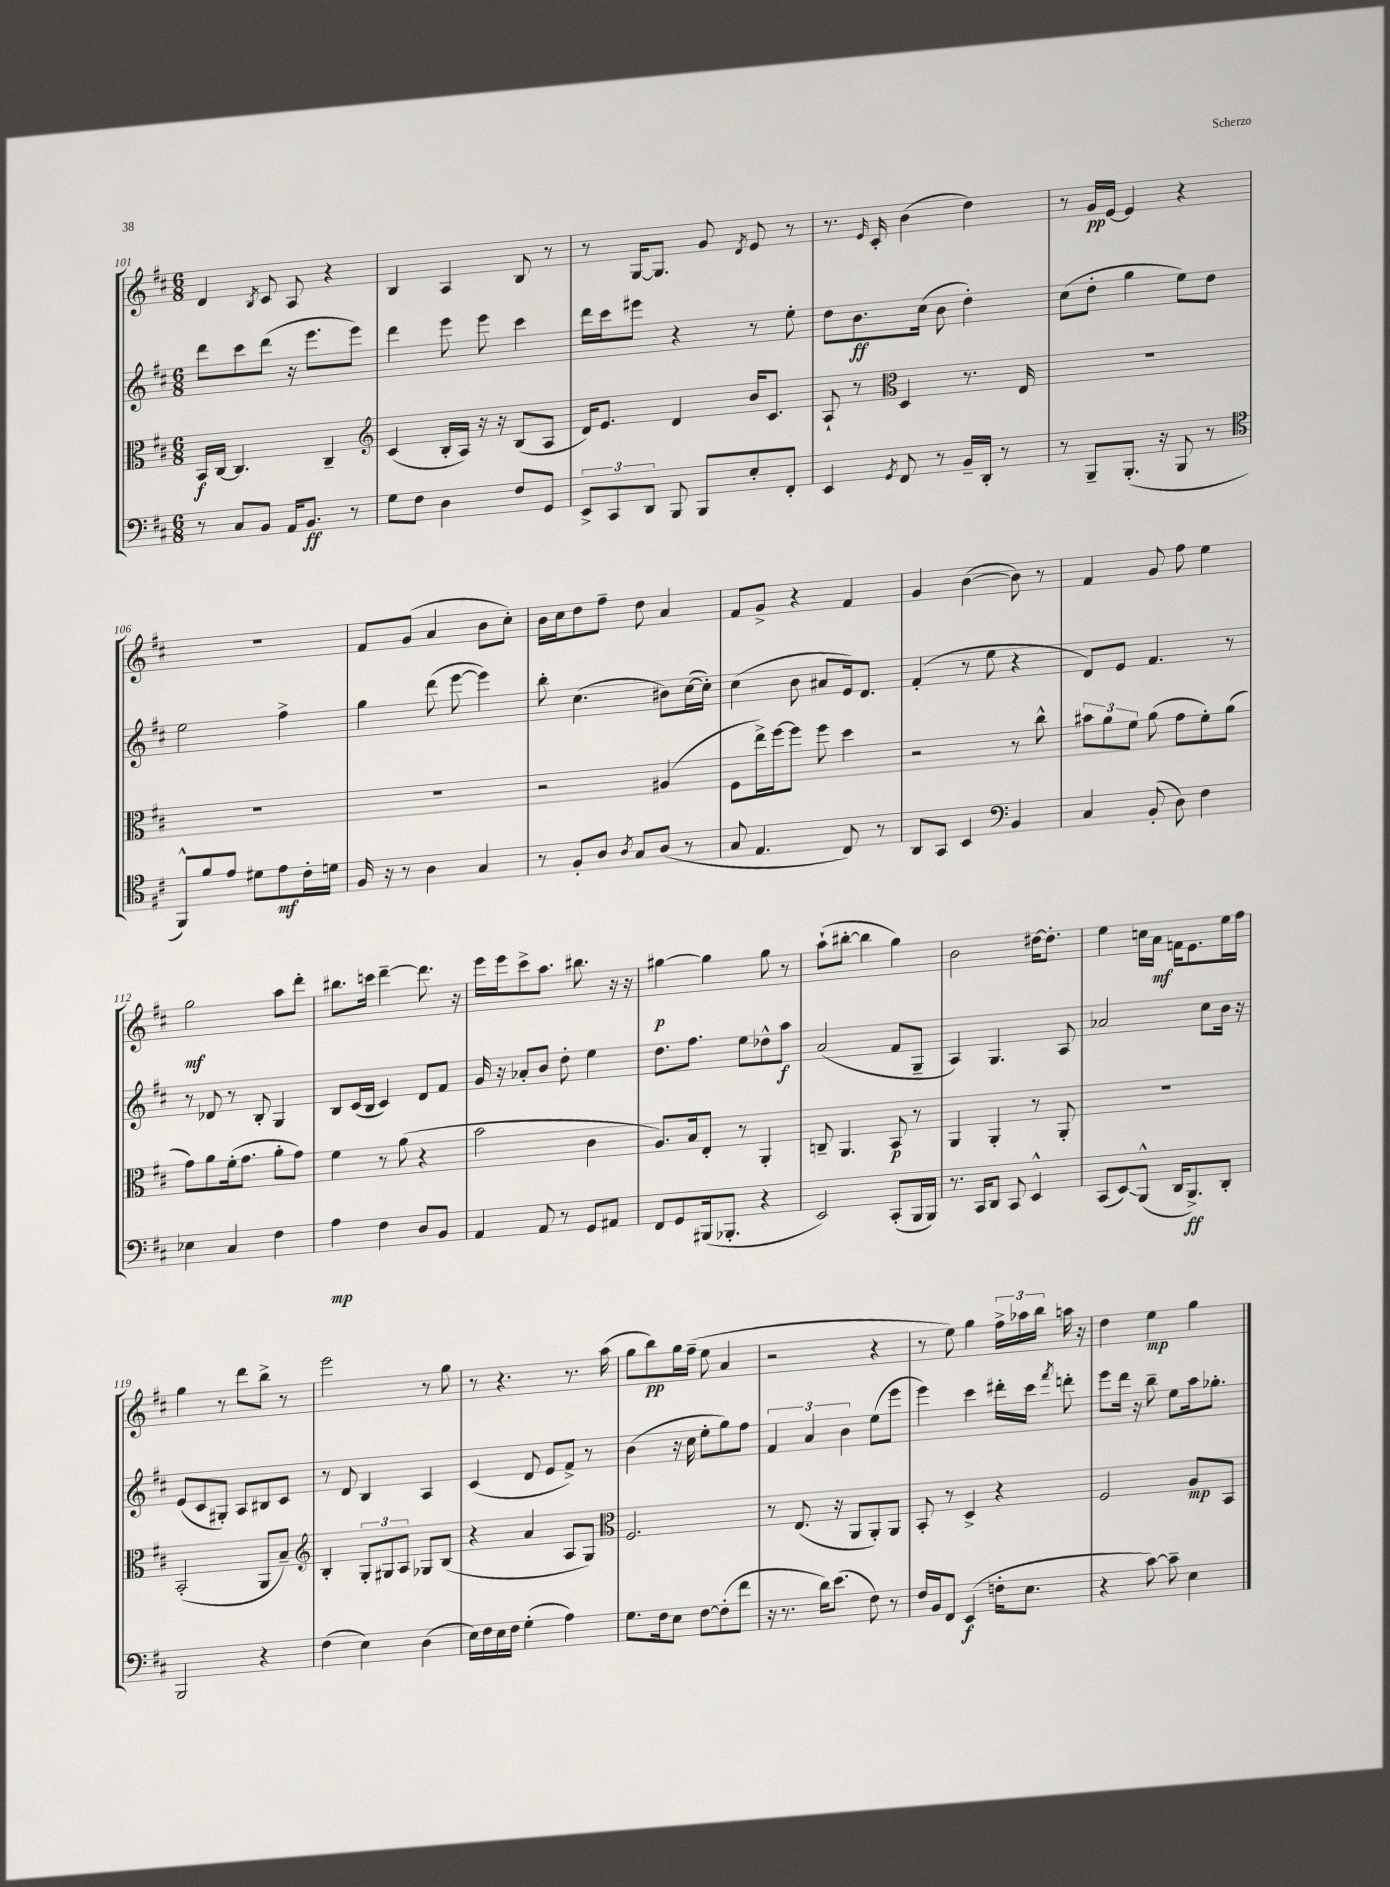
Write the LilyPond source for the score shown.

<<
\new StaffGroup <<
\new Staff = "s0" {
    \clef treble \key d \major \numericTimeSignature \time 6/8
    \autoBeamOff d'4 \acciaccatura { b8 } cis'8 a8 r4 |
    b4 a4 b8 r8 |
    r8 g16[~ g8.] g'8 \acciaccatura { d'8 } e'8 r8 |
    r8. \grace { e'16 } cis'16-. b'4( d''4) |
    r8 g'16[\pp e'16]~ e'4 r4 |
    R2. |
    fis'8[ g'8]( a'4 b'8[ cis''8]-.) |
    b'16[ cis''16 d''8 fis''8]-- d''8 a'4 |
    fis'8[ g'8]-> r4 fis'4 |
    g'4 b'4~( b'8) r8 |
    fis'4 g'8 fis''8 e''4 |
    g''2\mf a''8[ d'''8]-. |
    bis''8.[ c'''16] d'''4~-- d'''8. r16 |
    e'''16[ e'''16 cis'''8-> a''8.] bis''8. r16 r16 |
    gis''4~\p gis''4 gis''8 r8 |
    a''8[-!( bis''8]~-. bis''4 g''4) |
    b'2 dis''16[~ dis''8.]-. |
    e''4 c''16[ a'16]\mf f'16[ e'8. e''16 fis''16] |
    g''4 r8 d'''8[ b''8]-> r8 |
    e'''2 r8 g''8 |
    r8 r4. r8. a''16( |
    g''8[ b''8\pp) g''16 fis''16]--( e''8 a'4 |
    r2 r4 |
    r8 e''8) g''4 \tuplet 3/2 { fis''16[-> aes''16 b''16] } a''16 r16 |
    d''4 e''4\mp g''4 \bar "|." |
}
\new Staff = "s1" {
    \clef treble \key d \major \numericTimeSignature \time 6/8
    \autoBeamOff d'''8[ cis'''8 d'''8]( r16 e'''8.[ e'''8]) |
    d'''4 e'''8 e'''8 cis'''4 |
    d'''16[ cis'''16 eis'''8] r4 r8 e''8-. |
    d''8[ b'8.\ff cis''16]( b'8 d''4-.) |
    cis''8[( d''8]-. g''4 e''8[) d''8] |
    e''2 fis''4-> |
    g''4 d'''8( e'''8~ e'''4) |
    b''8-. cis''4.( bis'8[) cis''16~( cis''16]-.) |
    cis''4( b'8 ais'8[ e'16) d'8.] |
    fis'4-.( r8 e''8 r4 |
    d'8[) e'8] fis'4. r8 |
    r8 des'8 r8 b8-. g4 |
    b8[ cis'16( b16] cis'4) d'8[ fis'8] |
    g'16 r16 aes'8[-. b'8] d''8-. e''4 |
    d''8.[ fis''8.] e''8[ des''8-^ a''8]\f |
    a'2( fis'8[ g8]-- |
    a4) g4. a8 |
    aes'2 cis''8[ b'16] r16 |
    e'8[( cis'8 gis8]-.) a8[ bis8 cis'8] |
    r8 d'8 b4 a4 |
    cis'4( d'8 e'8[ fis'8]->) r8 |
    b'4( r16 cis''16 e''8[-. g''8) fis''8] |
    \tuplet 3/2 { fis'4 a'4 b'4 } e''8[( e'''8] |
    e'''4) cis'''4 dis'''16[-. cis'''16] \acciaccatura { fis'''8 } d'''8-. |
    e'''8[ d'''16] r16 b''8-- e''8[ a''16 ges''8.]-. \bar "|." |
}
\new Staff = "s2" {
    \clef alto \key d \major \numericTimeSignature \time 6/8
    \autoBeamOff b,16[\f cis16]~ cis4. cis4-- |
    \clef treble cis'4( b16[-. a16]) r16 r16 b8[( a8] |
    d'16[) e'8.] d'4 b'16[ cis'8.] |
    a8-! r8 \clef alto d4 r8. e16 |
    R2. |
    R2. |
    R2. |
    r2 ais4( |
    fis8[ e''16->) fis''16~ fis''8] fis''8 d''4 |
    r2 r8 cis''8-^ |
    \tuplet 3/2 { bis'8[ a'8 fis'8] } a'8( g'8[ fis'8-.) a'8]( |
    g'8[) a'8 fis'16-.( g'8.] a'8[-. g'8]) |
    fis'4 r8 a'8( r4 |
    b'2 cis'4 |
    a8.[) b16 e8]-. r8 a,4-. |
    c8-- a,4. b,8\p r8 |
    a,4 a,4-. r8 a,8-. |
    R2. |
    b,2-.( a,8[ b8]--) |
    \clef treble b4-. \tuplet 3/2 { g8[-. gis8 a8] } ges8[ b8]( |
    r4 a'4 a8[ g8]) |
    \clef alto fis2. |
    r8 e8.( r16 a,8[ a,8-.) a,8] |
    b,8-. r8 d4-> r4 |
    fis2 a8[\mp b,8] \bar "|." |
}
\new Staff = "s3" {
    \clef bass \key d \major \numericTimeSignature \time 6/8
    \autoBeamOff r8 cis8[ b,8] a,16[ b,8.]\ff r8 |
    g8[ fis8] d4 fis8[ g,8] |
    \tuplet 3/2 { e,8[-> cis,8 d,8] } b,,8 b,,8[ e8-. fis,8]-. |
    e,4 \acciaccatura { g,8 } fis,8 r8 b,16[-- d,16]-. r8 |
    r8 b,,8[-- b,,8.]-.( r16 b,,8 r8 |
    \clef tenor fis,8[-^) fis'8 e'8] dis'8[ e'8\mf cis'16-. d'16] |
    fis16 r16 r8 a4 g4 |
    r8 fis8[-. a8] \acciaccatura { a8 } g8[ a8]( r8 |
    g8 e4. cis8) r8 |
    a,8[ g,8] b,4 \clef bass b,4 |
    cis4 b,8-.( d8) fis4 |
    ees4 cis4 fis4 |
    a4\mp fis4 d8[ b,8] |
    a,4 a,8 r8 g,8[ ais,8] |
    fis,8[ g,8 bis,,16( bes,,8.]-. r4 |
    e,2) cis,8[-.( b,,16 b,,16]) |
    r8. cis,16[ d,8] cis,8 e,4-^ |
    cis,8[( e,8\glissando) b,,8]-^( d,16[ b,,8.->\ff) d,8]-. |
    b,,2 r4 |
    fis4( e4) d4( |
    e16[) fis16 e16 fis16] g4-.( a4) |
    g8.[ fis16 e8] fis8[~ fis8-.( fis'8] |
    r16 r8. d'16[) e'8.]( fis8) r8 |
    fis16[ b,16 fis,8] e,4\f( f16[-. e8.] |
    r4 cis'8~) cis'8-- e4 \bar "|." |
}
>>
>>
\layout { \context { \Score currentBarNumber = #101 } }
